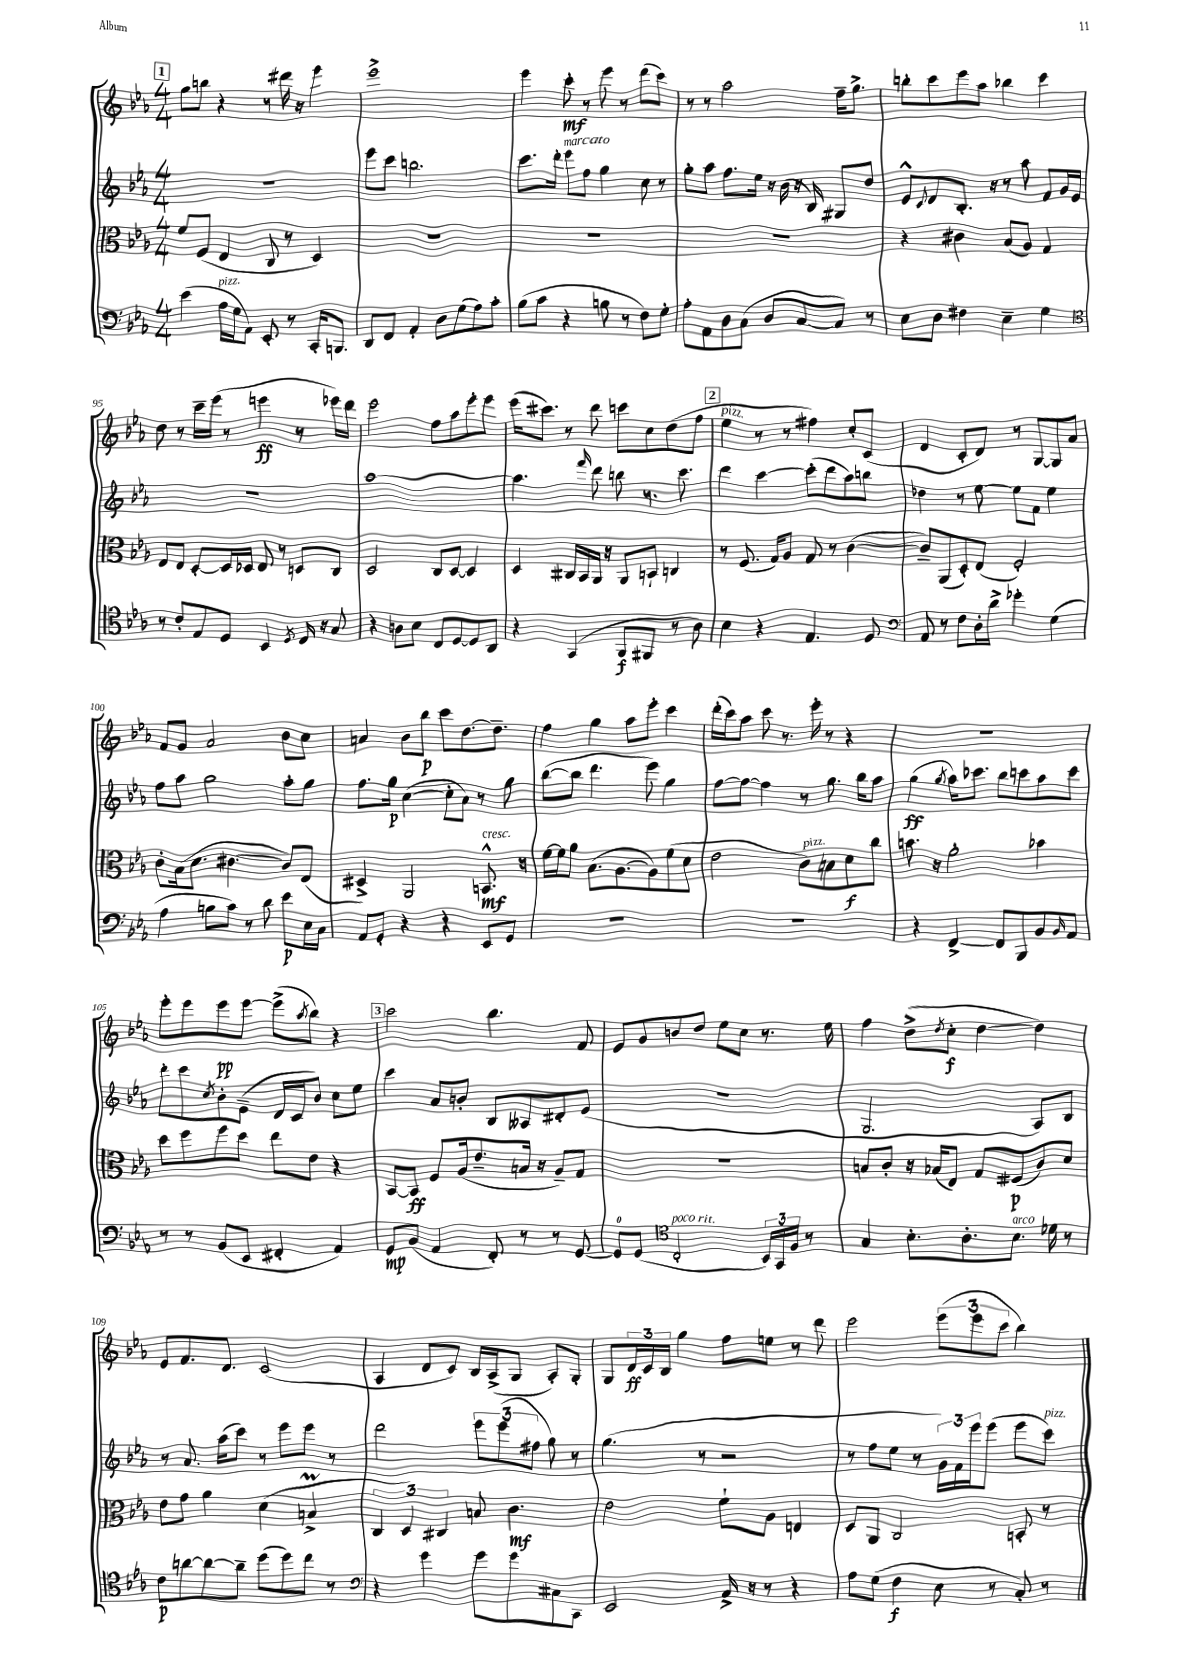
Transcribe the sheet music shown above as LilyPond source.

<<
\new StaffGroup <<
\new Staff = "s0" {
    \clef treble \key ees \major \numericTimeSignature \time 4/4
    \mark \markup { \box "1" } g''8 b''8 r4 r8 dis'''16 r16 ees'''4 |
    ees'''1-> |
    ees'''4 c'''8-.\mf r8 ees'''8 r8 d'''8( c'''8) |
    r8 r8 aes''2 f''16-- g''8.-> |
    b''8-. c'''8 ees'''8 aes''8 bes''4 c'''4 |
    d''8 r8 c'''16-- ees'''16( r8 e'''4\ff r8 ees'''16) d'''16 |
    ees'''2 f''8 aes''8 ees'''8-. ees'''8 |
    ees'''16( cis'''8.) r8 d'''8 c'''8 c''8 d''8( f''8 |
    \mark \markup { \box "2" } ees''4^\markup { \italic "pizz." } r8 r8 fis''4) c''8-. c'8( |
    d'4 c'8-. d'8) r8 g8~ g8 aes'8 |
    f'8 g'8 aes'2 bes'8 c''8 |
    a'4 bes'8 bes''8\p c'''8 d''8.~ d''8.-- |
    f''4 g''4 aes''8 ees'''8-. c'''4 |
    d'''16-.( c'''16) aes''8 c'''8 r8. ees'''16-. r8 r4 |
    R1 |
    ees'''8-. ees'''8 ees'''8\pp ees'''8~ ees'''8->( \acciaccatura { aes''8 } bes''8) r4 |
    \mark \markup { \box "3" } c'''2 bes''4. f'8 |
    ees'8 g'8 b'8 d''8 ees''8 c''8 r8. ees''16 |
    f''4 d''8->( \acciaccatura { d''8 } c''8-.\f d''4~ d''4) |
    ees'8 f'8. d'8. c'2( |
    aes4 d'8 c'8) bes16 aes16->( g8 aes8-.) g8-. |
    g8 \tuplet 3/2 { d'16\ff c'16 bes16 } g''4 f''8 e''8 r8 d'''8 |
    ees'''2 \tuplet 3/2 { ees'''8( ees'''8 c'''8 } bes''4) \bar "|." |
}
\new Staff = "s1" {
    \clef treble \key ees \major \numericTimeSignature \time 4/4
    \mark \markup { \box "1" } R1 |
    ees'''8 c'''8 b''2. |
    c'''8. d'''16-. ees'''8^\markup { \italic "marcato" } f''8 g''4 c''8 r8 |
    g''8-. aes''8 f''8. ees''16 r16 bes'16( r16 bes16) gis8 d''8 |
    ees'8-^ \appoggiatura { c'8 } d'8 bes8.-. r16 r8 aes''8 f'8 g'16 ees'16 |
    R1 |
    aes''1~ |
    aes''4. \grace { f'''16 } d'''8 b''8 r8. c'''8. |
    \mark \markup { \box "2" } d'''4 c'''4~ c'''8-.( d'''8 aes''8) b''8 |
    des''4 r8 ees''8~ ees''8 f'8 ees''4 |
    f''8 aes''8 g''2 aes''8-. g''8 |
    f''8. g''16\p c''4~( c''8-. aes'8) r8 g''8 |
    bes''8~( bes''8 d'''4. ees'''8) g''4 |
    f''8~ f''8~ f''4 r8 g''8. bes''16 aes''8 |
    g''4\ff( \acciaccatura { g''8 } aes''16) ces'''8. bes''8 c'''8 aes''8 c'''8 |
    d'''8-. c'''8 \acciaccatura { c''8 } bes'8-. ees'8--( d'16 c'16 bes'8) c''8 ees''8 |
    \mark \markup { \box "3" } c'''4 aes'8 b'8-. bes8 aeses8 dis'8-. ees'8( |
    R1 |
    g2. aes8) bes8 |
    r8 aes'8. aes''16( c'''8) r8 ees'''8 ees'''8 r8 |
    d'''2 \tuplet 3/2 { ees'''8 ees'''8( fis''8 } g''8) r8 |
    g''4.( r8 r2 |
    r8 f''8 ees''8 r8 \tuplet 3/2 { g'16) f'16 ees'''16 } ees'''8( ees'''8 c'''8^\markup { \italic "pizz." }) \bar "|." |
}
\new Staff = "s2" {
    \clef alto \key ees \major \numericTimeSignature \time 4/4
    \mark \markup { \box "1" } f'8 f8( ees4 c8 r8 d4) |
    R1 |
    R1 |
    R1 |
    r4 cis'4 bes8( aes8) g4 |
    ees8 ees8 d8~-. d16 des16 ees8 r8 d8 c8 |
    d2 c8 d8~ d4 |
    d4 cis16 bes,16 aes,16 r16 aes,8 b,8-! c4 |
    \mark \markup { \box "2" } r8 f8.( g16) aes8 g8 r8 c'4~( |
    c'8--) aes,8( d8-.) ees8( f2-.) |
    c'8-. bes16( d'8. cis'4.~ cis'8) ees8( |
    dis4->) aes,2 b,8.-^\mf^\markup { \italic "cresc." } r16 |
    f'16~ f'16 aes'8 bes8.( aes8.~ aes8) f'8( d'8 |
    ees'2 c'8^\markup { \italic "pizz." }) b8 d'8\f c''8 |
    b'8. r16 aes'2-. bes'4 |
    d''8 f''8 f''8 d''8 ees''8 ees'8 r4 |
    \mark \markup { \box "3" } bes,8~ bes,8\ff f8 aes16( ees'8.-- b16 r16 aes8--) g8 |
    r1 |
    b8 c'8-. r16 bes16( ees8) g8 fis8\p( c'8) d'8 |
    ees'8 g'8 aes'4 d'4( b4->\prall |
    \tuplet 3/2 { c4 d4) cis4 } b8 c'4.\mf |
    ees'2 f'8-! aes8 e4 |
    d8 aes,8 c2 b,8-. r8 \bar "|." |
}
\new Staff = "s3" {
    \clef bass \key ees \major \numericTimeSignature \time 4/4
    \mark \markup { \box "1" } ees'4( aes16^\markup { \italic "pizz." } g16 aes,8) ees,8-. r8 c,16-. b,,8. |
    d,8 f,8 aes,4-. d8 g8( aes8) c'8-. |
    bes8( c'8 r4 b8 r8 f8) g8-. |
    aes8-. aes,8 d8 c8( d8 c8~ c8) r8 |
    ees8 d8 fis4 ees4-- g4 |
    \clef tenor r8 c'8-. ees8 d8 bes,4 \acciaccatura { d8 } c16 r16 g8 |
    r4 a8 bes8 c8 d8~ d8 aes,8 |
    r4 g,4( f,8\f fis,8 r8 aes8) |
    \mark \markup { \box "2" } bes4 r4 ees4. d8 |
    \clef bass aes,8 r8 f8 d16-. d'16-> ges'4-. g4( |
    aes4 b8 c'8) r8 d'8 ees'8\p ees16 c16 |
    aes,8 g,8-. r4 r4 ees,8 g,8 |
    R1 |
    R1 |
    r4 f,4~-> f,8 bes,,8 bes,8 \grace { bes,16 } aes,8 |
    r8 r8 bes,8( ees,8 fis,4-. aes,4) |
    \mark \markup { \box "3" } g,8\mp bes,8( aes,4 f,8-.) r8 r8 g,8~ |
    g,8-0 g,8( \clef tenor c2-.^\markup { \italic "poco rit." } \tuplet 3/2 { bes,16) g,16 f16 } r8 |
    g4 bes8.-. aes8.-. bes8.^\markup { \italic "arco" } des'16 r8 |
    c'8\p a'8~ a'8~ a'8-- d''8( d''8) c''8 r8 |
    \clef bass r4 g'4 g'8 g'8 cis8 c,8 |
    ees,2 aes,16-> r16 r8 r4 |
    aes8 g8( f4\f ees8 r8 c8-.) r8 \bar "|." |
}
>>
>>
\layout { \context { \Score currentBarNumber = #90 } }
